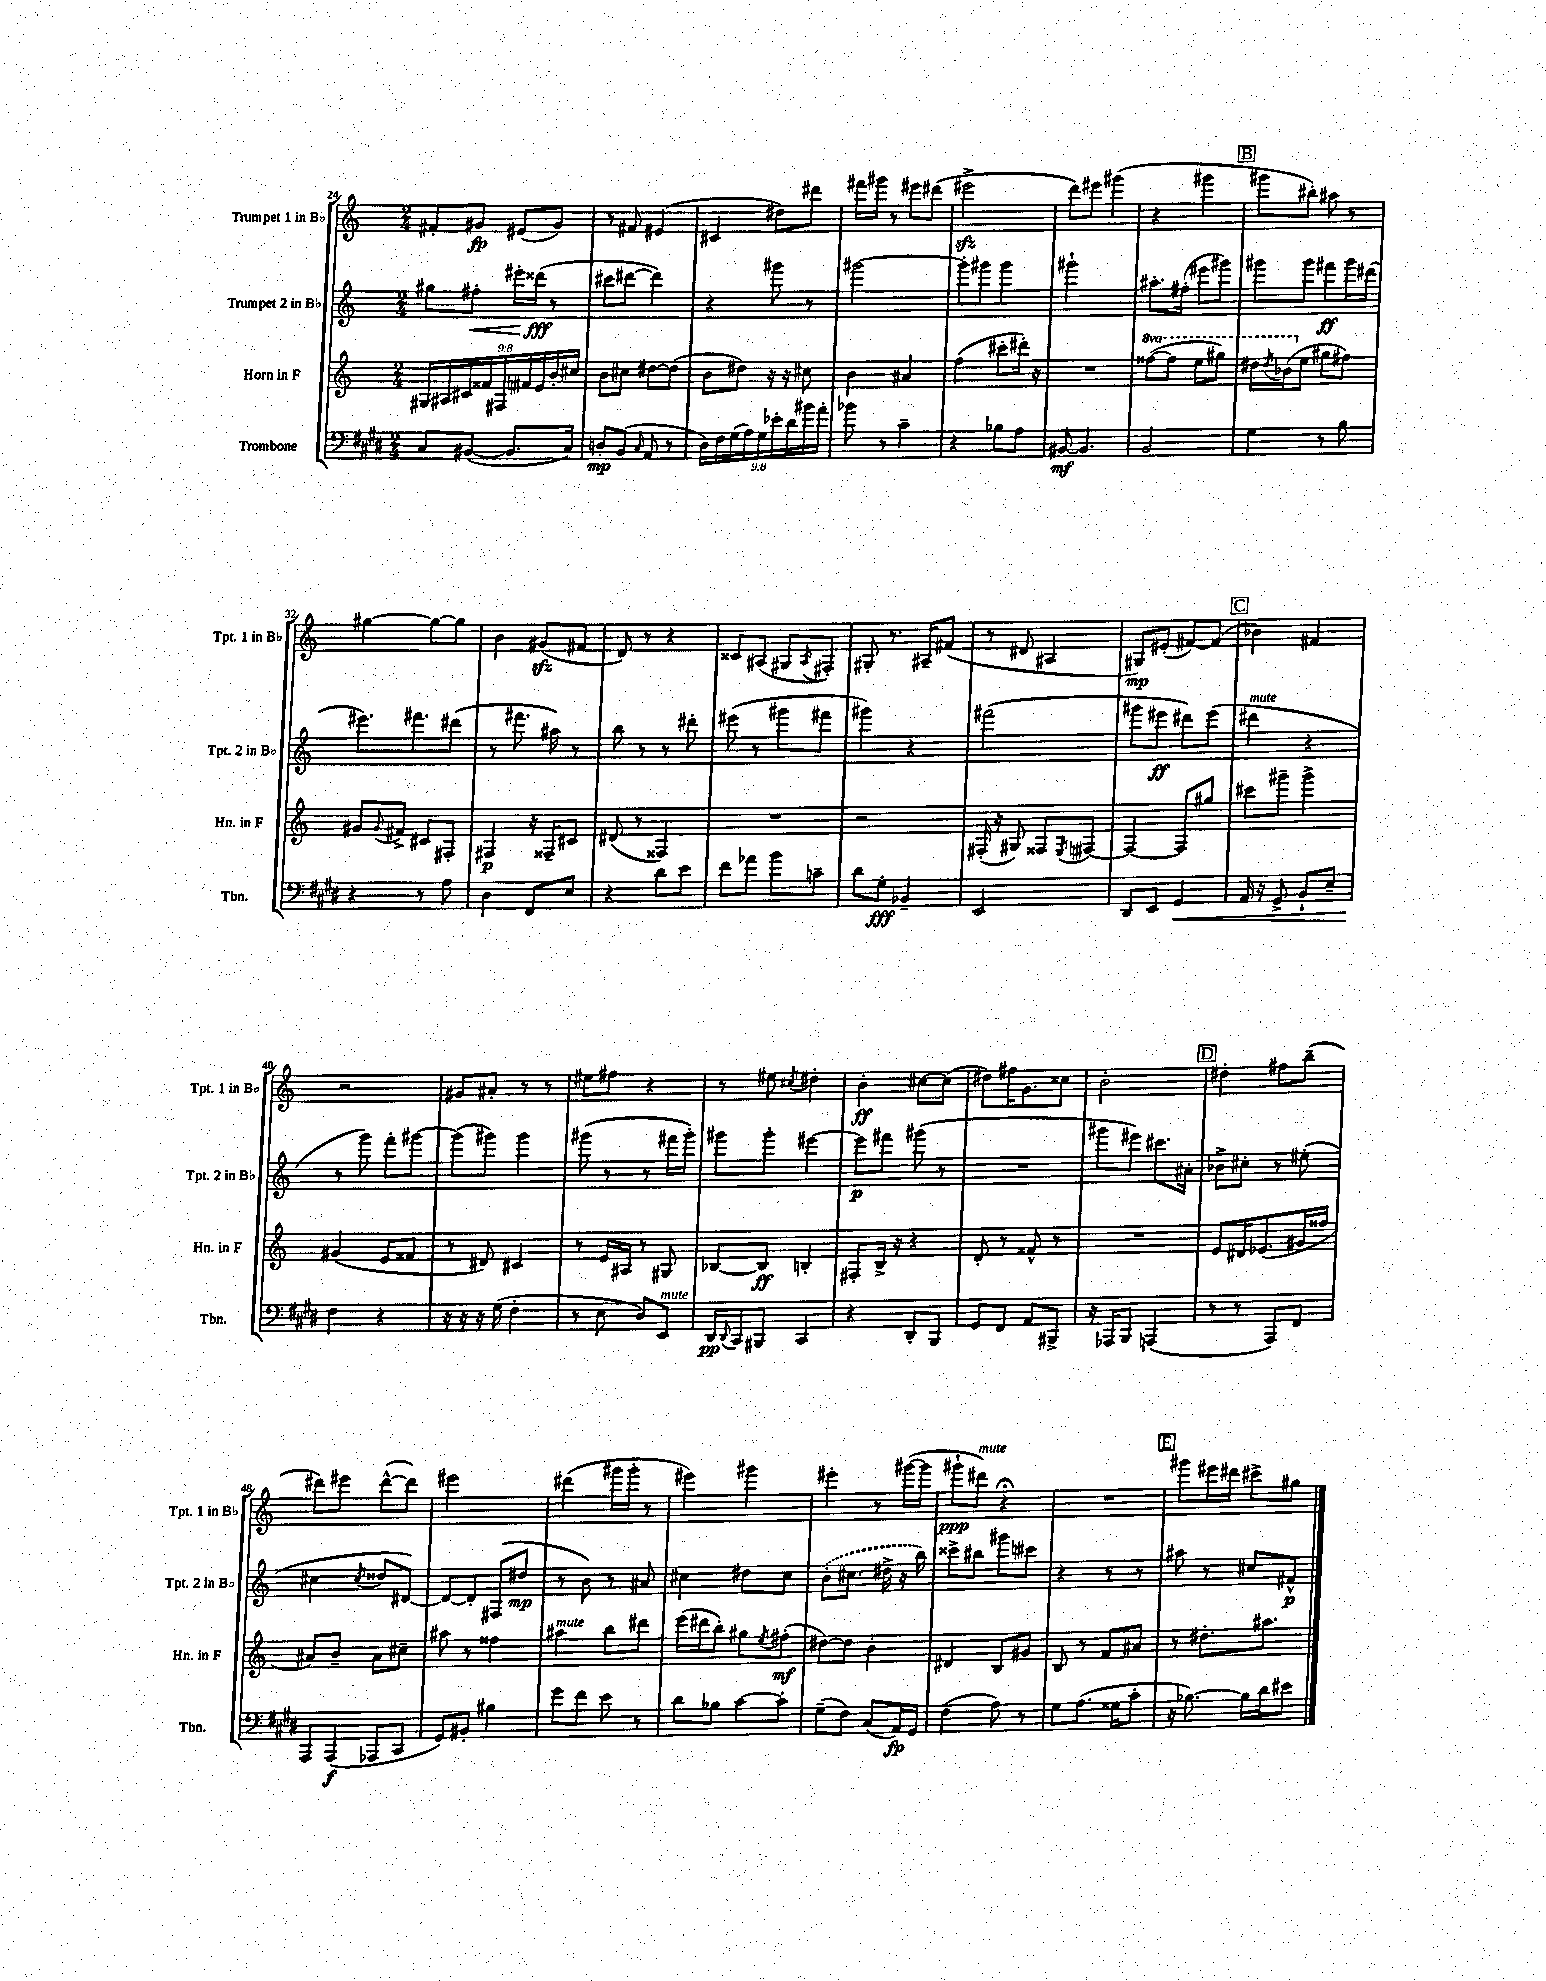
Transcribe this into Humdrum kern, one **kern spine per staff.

**kern	**kern	**kern	**kern
*staff4	*staff3	*staff2	*staff1
*clefF4	*clefG2	*clefG2	*clefG2
*k[f#c#g#d#]	*k[]	*k[]	*k[]
*M2/4	*M2/4	*M2/4	*M2/4
8C#	18G#	8gg#	8f#'
.	18A#	.	.
.	18c#	.	.
([8BB#	.	8ff#'	8g#
.	18f##	.	.
.	18F#	.	.
8.BB#]	.	16eee#'	(8e#
.	18f#	.	.
.	.	(16ddd##	.
.	18e	.	.
.	.	8r	8g#)
.	18b'	.	.
16C#)	.	.	.
.	18cc#	.	.
=	=	=	=
8D'	8b	8ccc#	8r
(8BB	8cc#	[8ddd#	8f#
16qqC#	.	.	.
8AA	[8dd#	4ddd#])	(4e#
8r	(8dd#]	.	.
=	=	=	=
18D#)	8b	4r	4c#
18F#	.	.	.
(18G#	.	.	.
.	8dd#)	.	.
18A)	.	.	.
18G#	.	.	.
.	16r	8ggg#	8dd#)
18e-'	.	.	.
.	16r	.	.
18d#	.	.	.
.	8cc#	8r	8ddd#
18b#	.	.	.
18a'	.	.	.
=	=	=	=
8b-	4b	[2ggg#	16fff#
.	.	.	16ggg#
8r	.	.	8r
4c#~	4a#	.	8eee#
.	.	.	(8ddd#
=	=	=	=
4r	(4ff	8ggg#']	2eee#^
.	.	8ggg#	.
8B-	8ccc#'	4ggg#	.
8A	16ddd#')	.	.
.	16r	.	.
=	=	=	=
[8BB#	2r	2ggg#`	8ddd)
4.BB#]	.	.	8eee#
.	.	.	(4ggg#
=	=	=	=
2BB	([8fff##	8.aa#'	4r
.	8fff##]	.	.
.	.	(16ff#'	.
.	8eee	8eee#	4ggg#
.	8ggg#)	8ggg#)	.
=	=	=	=
4G#	16ddd#	8ggg#	8ggg#
.	8qddd#	.	.
.	(16bb-	.	.
.	8ee	8ggg#	8bb#')
8r	8gg#	8fff#	8aa#
8B	8ff#)	16ggg#	8r
.	.	(16ddd#	.
=	=	=	=
4r	8g#	8.eee#)	[4gg#
.	8qqg#	.	.
.	8f#^	.	.
.	.	8.fff#	.
8r	8c#	.	8gg#_
8A	8F#'	(8ddd#	8gg#]
=	=	=	=
4D#	4F#	8r	4b
.	.	8.fff#	.
8FF#	16r	.	(8g#
.	16F##~	16aa#)	.
8E	8c#	8r	8f#
=	=	=	=
4r	(8d#	8bb	8d)
.	8r	8r	8r
8d#	4F##)	8r	4r
8e	.	8ddd#'	.
=	=	=	=
8f#	2r	(8eee#	8c##
8a-	.	8r	(8A#
8b	.	8ggg#	8G#
.	.	.	8qA#
8c~	.	8fff#	8F#')
=	=	=	=
8d#	2r	4ggg#)	8G#'
8G#'	.	.	8.r
4BB-~	.	4r	.
.	.	.	16A#~
.	.	.	(8f#
=	=	=	=
2EE	(16F#'	(2fff#	8r
.	16r	.	.
.	8G#)	.	8d#
.	8F##	.	4A#
.	8qE	.	.
.	[8F#	.	.
=	=	=	=
8DD#	4F#_	8ggg#	8G#)
8EE	.	8eee#	(8e#'
4GG#	8F#]	8ddd#)	[8f#)
.	8gg#	(8eee#	(8f#]
=	=	=	=
16AA	8ccc#	4ddd#	4b-)
16r	.	.	.
8GG#^	8ggg#~	.	.
8BB`	4ggg#^	4r	4f#
8E~	.	.	.
=	=	=	=
4F#	(4g#	8r	2r
.	.	8ggg)	.
4r	8e	8fff'	.
.	8f##	[8ggg#	.
=	=	=	=
16r	8r	(8ggg#]	8g#
16r	.	.	.
16r	8d#)	8ggg#)	8a#'
(16G#	.	.	.
4F#'	4c#	4ggg#	8r
.	.	.	8r
=	=	=	=
8r	8r	(8ggg#	8ee#
8E	16e	8r	8ff#
.	16A#	.	.
8D#)	8r	8r	4r
8EE	8G#	16fff#	.
.	.	16ggg#')	.
=	=	=	=
16DD#	[8B-	8ggg#	8r
8qqDD#	.	.	.
16CC#	.	.	.
8BBB#	8B-]	8ggg#'	8ee#
.	.	.	8qcc#
4CC#	4B'	[4eee#	4dd#'
=	=	=	=
4r	8F#'	8eee#]	4b'
.	16B^	8fff#	.
.	16r	.	.
8DD#'	4r	(8ggg#	[8cc#
8BBB	.	8r	(8cc#]
=	=	=	=
8GG#	8d'	2r	8dd#)
8FF#	8r	.	16ff#
.	.	.	8.g
8AA	8f##^^	.	.
8BBB#^	8r	.	8cc##
=	=	=	=
16r	2r	8ggg#	2b'
16AAA-	.	.	.
8BBB	.	8eee#)	.
(4AAA	.	8.ccc#	.
.	.	16a#'	.
=	=	=	=
8r	8e	8b-^	4dd#'
8r	16d#	8cc#'	.
.	(8.e-	.	.
8AAA)	.	8r	8ff#
8FF#	16g#	(8ee#'	(8bb~
.	16ff##	.	.
=	=	=	=
8AAA	8a#)	4cc#	8ddd#)
(8AAA	8b~	.	8eee#
.	.	8qcc#	.
8AAA-	8a#	8dd##	([8ddd#^^
8CC#	8cc#~	[8d#)	8ddd#])
=	=	=	=
8GG#)	8aa#	8d#_	2eee#
8BB#'	8r	8d#']	.
4B#	4ff##	(8F#	.
.	.	8dd#	.
=	=	=	=
8g#	4aa#	8r	(4ddd#
8f#	.	8b)	.
8e	8bb	8r	16ggg#
.	.	.	16ggg#'
8r	8ddd#	8a#	8r
=	=	=	=
8d#	(16eee	4cc#	4eee#)
.	16ddd#	.	.
8B-	8bb')	.	.
[8c#	8gg#	8dd#	4ggg#
.	8qee	.	.
8c#']	(8ff#'	8cc#	.
=	=	=	=
(8G#~	[8dd#)	(8b'	4eee#'
8F#)	8dd#]	8.cc#	.
(8C#	4b'	.	8r
.	.	16dd#^	.
16AA)	.	16r	([16ggg#
16GG#	.	16bb)	16ggg#]
=	=	=	=
(4F#	4d#	8ccc##^	8ggg#`
.	.	8bb#	8ddd#)
8A)	8B	8ggg#	4r;
8r	8g#	8ccc#	.
=	=	=	=
8G#	8B	4r	2r
(8.A	8r	.	.
.	8f	8r	.
16G##	.	.	.
8c#'	8a#	8r	.
=	=	=	=
16r	8r	8aa#	8ggg#
[8.B-)	.	.	.
.	8.dd#'	8r	16eee#
.	.	.	16ddd#
16B-]	.	8cc#	8ccc#^
16d#	8.aa#	.	.
8e#	.	8f#^^	8gg#
==	==	==	==
*-	*-	*-	*-
